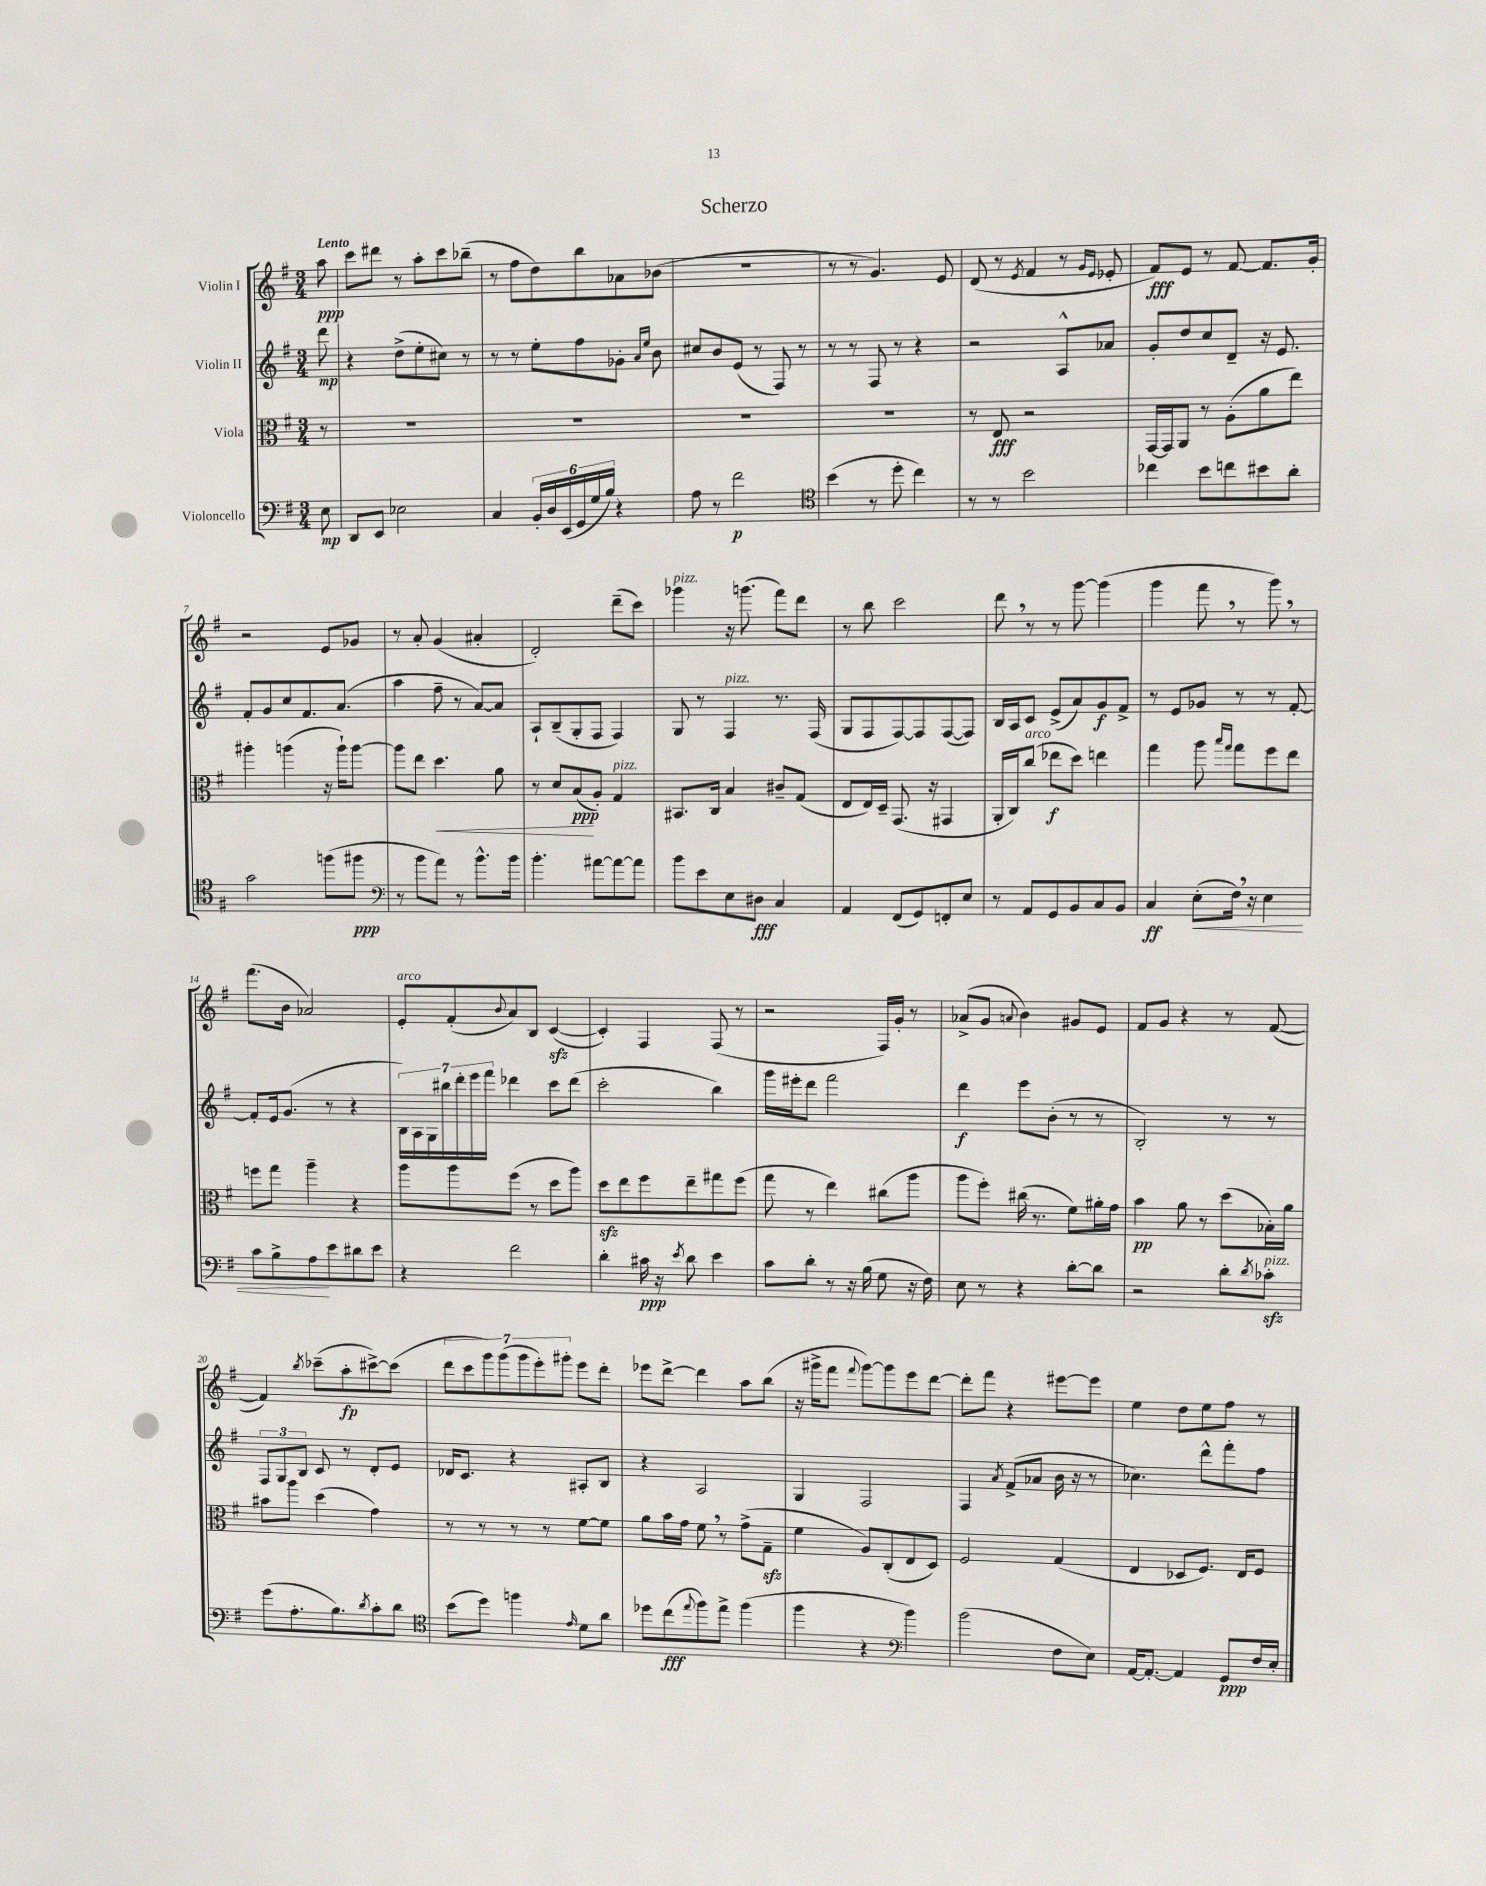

**kern	**kern	**kern	**kern
*staff4	*staff3	*staff2	*staff1
*clefF4	*clefC3	*clefG2	*clefG2
*k[f#]	*k[f#]	*k[f#]	*k[f#]
*M3/4	*M3/4	*M3/4	*M3/4
8E\	8r	8ddd\	8aa\
=	=	=	=
8DD/L	2.r	4r	8ccc\L
8EE/J	.	.	8ddd#\J
2E-\	.	(8dd^\L	8r
.	.	8ee'\	8aa'\L
.	.	8cc#\J)	8ccc\
.	.	8r	(8bb-~\J
=	=	=	=
4C/	2.r	8r	8r
.	.	8r	8ff#\L
24BB'/LL	.	8ee'\L	8dd\)
24D/	.	.	.
(24EE/	.	.	.
24GG/	.	8ff#\	8bb\
24G/	.	.	.
24B/JJ)	.	.	.
4r	.	8g-'\J	8a-\
.	.	16qqa/LL	.
.	.	16qqee/JJ	.
.	.	8b\	(8b-\J
=	=	=	=
8A\	2.r	8cc#/L	2.r
8r	.	8b/	.
2f#\	.	(8e/J	.
.	.	8r	.
.	.	8F#/)	.
.	.	8r	.
=	=	=	=
*clefC4	*	*	*
(4b\	2.r	8r	8r
.	.	8r	8r
8r	.	8F#/	4.g/)
8dd'\	.	8r	.
4cc\)	.	4r	.
.	.	.	8e/
=	=	=	=
8r	8r	2r	(8d/
8r	8E/	.	8r
.	.	.	8qe/
2b\	2r	.	4f#/
.	.	8A^^/L	8r
.	.	.	16qqg/LL
.	.	.	16qqe/JJ
.	.	8a-/J	8e-'/
=	=	=	=
4cc-\	[16GG/LL	8g'/L	8f#/L)
.	16GG/]J	.	.
.	8AA/J	8dd/	8e/J
8b\L	8r	8cc/	8r
8cc\	(8A'\L	8d~/J	[8f#/
8b#\	8a\	16r	8.f#/]L
.	.	8.e/	.
8a'\J	8ee\J)	.	.
.	.	.	16g'/Jk
=	=	=	=
2g\	4aa#'\	8f#'/L	2r
.	.	8g/	.
.	(4aa\	8cc/	.
.	.	8.f#/	.
(8ff\L	16r	.	8e/L
.	16aa`\LK)	(8.a/J	.
8ff#\J	[8aa\J	.	8g-/J
=	=	=	=
*clefF4	*	*	*
8r	8aa\]L	4aa\	8r
8b\L	8ee\J	.	8a'/
8a\J)	4.dd\	8ff#~\	(4g/
8r	.	8r	.
8.b^^\L	.	[8a/L)	4a#'/
.	8a\	8a/]J	.
16b\Jk	.	.	.
=	=	=	=
4.b'\	8r	8A`/L	2d'/)
.	8d/L	(8B~/	.
.	(8B/	8G'/	.
[8a#\L	8A'/J)	8F#/J	.
8a#\_	4G/	4F#/)	(8ddd~\L
8a#\]J	.	.	8ccc\J)
=	=	=	=
8b\L	8.BB#/L	8G/	4ggg-\
8e\	.	8r	.
.	16C/Jk	.	.
8E\	4B/	4F#/	16r
.	.	.	(8.ggg\
8D#\J	.	.	.
4C/	8c#~/L	8.r	8fff#\L)
.	(8G/J	.	8ddd\J
.	.	(16F#/	.
=	=	=	=
4AA/	8E/L	8G/L	8r
.	16E/L)	8F#/	8bb\
.	16D~/JJ	.	.
(8FF#/L	(8.GG/	[8F#/)	2ccc\
8GG/)	.	8F#/]	.
.	16r	.	.
8FF'/	4GG#/	([8F#/	.
8E/J	.	8F#/]J)	.
=	=	=	=
8r	16AA'/LL	16B/LL	8ddd\
.	16C/J)	16A/J	.
8AA/L	(8cc/J	8c/J	8r
8GG/	8ee-\L	(8e^/L	8r
8BB/	8dd\J)	8a/)	[8ggg\
8C/	4ee\	8g/	(4ggg\]
8BB/J	.	8f#^/J	.
=	=	=	=
4C/	4gg\	8r	4ggg\
.	.	8e/L	.
(8E'\L	8aa\	8g-/J	8fff#\
.	16qqbb/LL	.	.
.	16qqgg/JJ	.	.
16F#\Jk)	8gg\L	8r	8r
16r	.	.	.
4E\	8ff#\	8r	8ggg\)
.	8ee\J	[8f#'/	8r
=	=	=	=
8c\L	8ff\L	8f#'/]L	(8.fff#\L
8B^\	8gg\J	16e/k	.
.	.	(8.g/J	16b\Jk
8A\	4aa~\	.	2a-/)
8e\	.	8r	.
8d#\	4r	4r	.
8e\J	.	.	.
=	=	=	=
4r	8aa\L	28B\LL)	8e'/L
.	.	28A\	.
.	.	28G\	.
.	.	28bb#\	.
.	8aa\	.	(8f#'/
.	.	28ddd'\	.
.	.	28eee\	.
.	.	28fff#\JJ	.
.	.	.	8qqb/
2f#\	(8ff#\J	4ddd-\	8a/)
.	8r	.	8B/J
.	8dd\L	8ccc\L	([4c/
.	8aa\J)	(8ddd-\J	.
=	=	=	=
4d'\	8dd\L	2ccc'\	4c'/])
.	8ee\	.	.
16c#\	8ff#\	.	4F#/
16r	.	.	.
8qe/	.	.	.
8d\	8ee~\	.	.
4e\	8gg#\	4bb\)	(8F#/
.	(8ff#\J	.	8r
=	=	=	=
8c\L	8gg\	16ggg\LL	2r
.	.	16eee#'\J	.
8d'\J	8r	8ddd\J	.
8r	4ee\)	2fff#\	.
16r	.	.	.
(16B\	.	.	.
8G\	(8cc#\L	.	16F#/LL)
.	.	.	16g'/JJ
16r	8aa\J	.	8r
16F#\)	.	.	.
=	=	=	=
8E\	8aa\L	4ddd\	(8a-^/L
8r	8ff#'\J)	.	8g/J
.	.	.	8qqa/
4r	(16cc#\	8eee\L	4b\)
.	8.r	.	.
.	.	(8b'\J	.
[8d'\L	8f#\L)	8r	8g#/L
8d\]J	16a#'\L	8r	8e/J
.	16g\JJ	.	.
=	=	=	=
2r	4b\	2B'/)	8f#/L
.	.	.	8g/J
.	8a\	.	4r
.	8r	.	.
8d'\L	(8dd\L	8r	8r
8qd/	.	.	.
8c-'\J	16B-'\L)	8r	([8f#/
.	16a\JJ	.	.
=	=	=	=
(8g\L	8b#\L	12F#/L	4f#/])
.	.	12G/	.
8.A'\	8aa\J	.	.
.	.	12B/J	.
.	.	.	8qbb/
.	(4dd\	8c/	(8ccc-~\L
8.B\)	.	.	.
.	.	8r	8aa'\
8qd/	.	.	.
8c'\	4g\)	8d'/L	[8ccc#^\)
8d\J	.	8e/J	(8ccc#\]J
=	=	=	=
*clefC4	*	*	*
(8b\L	8r	16d-/LK	14ddd\L
.	.	8.c/J	.
.	.	.	14ccc\
8dd\J)	8r	.	.
.	.	.	14ggg\)
.	.	.	(14ggg\
4ff\	8r	4r	.
.	.	.	14ggg\
.	.	.	14eee'\)
.	8r	.	.
.	.	.	14ggg#'\J
16qqe/	.	.	.
8d\L	[8f#\L	8A#'/L	8eee\L
8a\J	8f#\]J	8B/J	8ddd'\J
=	=	=	=
8dd-\L	8a\L	4r	8eee-\L
(8cc\	16b\L	.	[8ddd^\J
.	16g\JJ	.	.
8qqee/	.	.	.
8ff#\)	8f#\	2A/	4ddd\]
8ee^\J	8r	.	.
(4ff#\	(8g^\L	.	8aa\L
.	8G~\J	.	(8bb\J
=	=	=	=
4ff#\	4f#\	4G/	16r
.	.	.	16ggg#^\LK
.	.	.	8fff#\J
.	.	.	8qqfff#/
4r	8A/L)	2F#/	[8ggg#\L)
.	(8C'/	.	8ggg#\]
*clefF4	*	*	*
4b\)	8E/	.	8eee\
.	8D/J)	.	[8ddd\J
=	=	=	=
(2b\	2F#/	4F#/	8ddd'\]L
.	.	.	8fff#\J
.	.	8qa/	.
.	.	(8f#^/L	4r
.	.	8a-/J	.
8F#\L	(4G/	16b\	[8eee#\L
.	.	16r	.
8E\J)	.	8r	8eee#\]J
=	=	=	=
[16AA/LK	4E/	4.cc-\)	4ee\
8.AA'/_J	.	.	.
4AA/]	8D-/L	.	8dd\L
.	8.F#/J)	8ddd^^\L	8ee\
8GG/L	.	8fff#'\	8ff#\J
.	16E/LK	.	.
16F#/L	8F#/J	8ff#\J	8r
16E'/JJ	.	.	.
==	==	==	==
*-	*-	*-	*-
